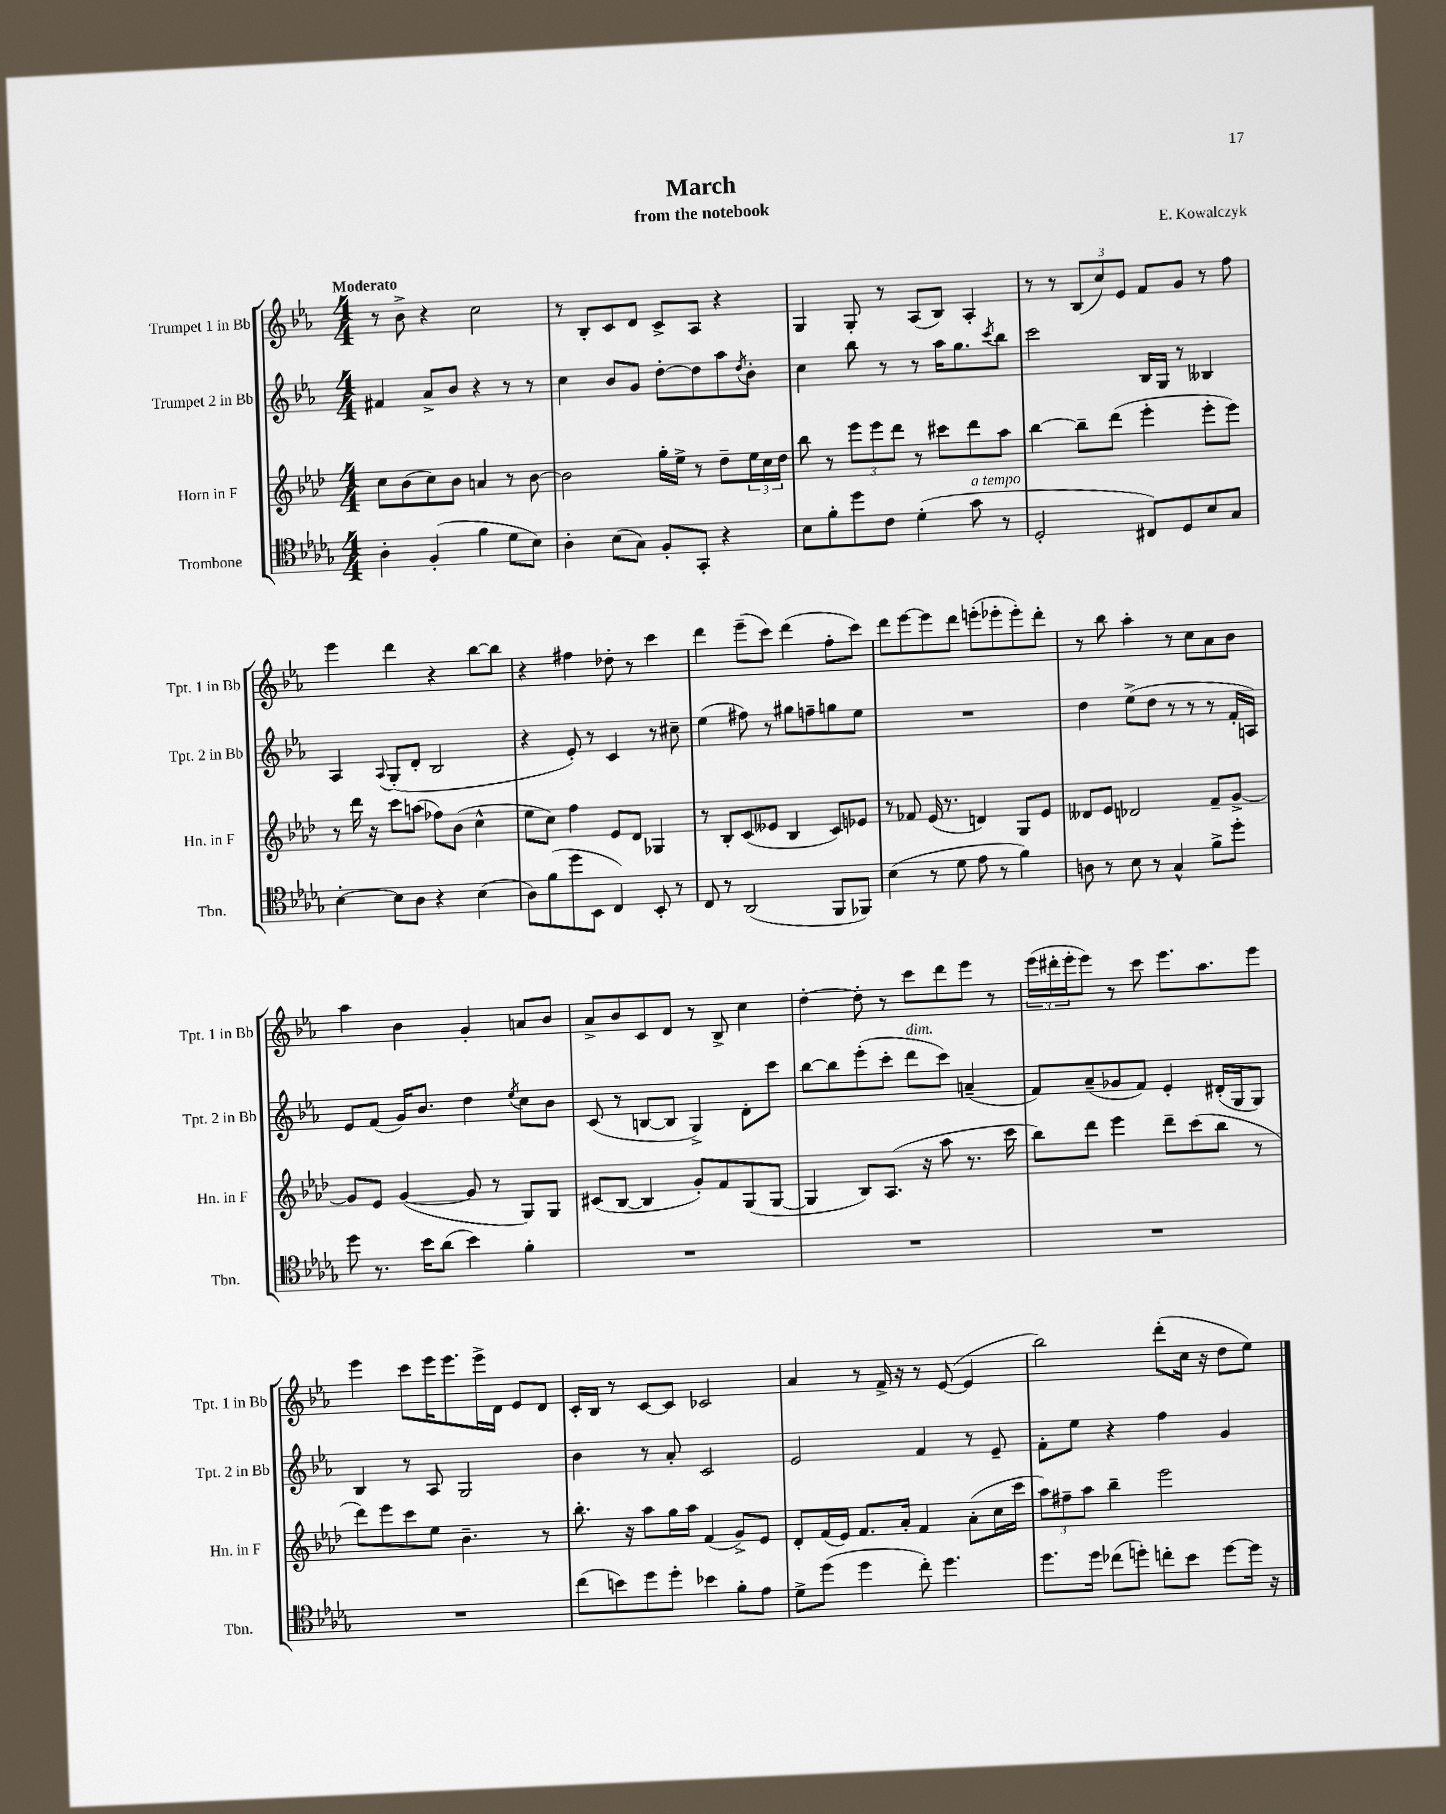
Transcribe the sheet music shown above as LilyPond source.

\header { title = "March" composer = "E. Kowalczyk" subtitle = "from the notebook" }
<<
\new StaffGroup <<
\new Staff = "s0" \with { instrumentName = "Trumpet 1 in Bb" shortInstrumentName = "Tpt. 1 in Bb" } {
    \clef treble \key ees \major \numericTimeSignature \time 4/4 \tempo "Moderato"
    r8 bes'8-> r4 c''2 |
    r8 bes8-. c'8 d'8 c'8-> aes8 r4 |
    g4 g8-. r8 aes8( bes8) aes4-. |
    r8 r8 \tuplet 3/2 { bes8( c''8) ees'8 } f'8 g'8 r8 f''8 |
    ees'''4 d'''4 r4 bes''8~ bes''8 |
    r4 fis''4 des''8-. r8 c'''4 |
    d'''4 ees'''8--( c'''8) d'''4( f''8-. c'''8) |
    d'''8 ees'''8~ ees'''8 d'''8 e'''8-.( ees'''8-. ees'''8-.) d'''8-. |
    r8 bes''8 aes''4-. r8 c''8 aes'8 bes'8 |
    aes''4 bes'4 g'4-. a'8 bes'8 |
    aes'8-> bes'8 c'8 d'8 r8 bes8-> c''4 |
    d''4~-. d''8-. r8 c'''8 d'''8 ees'''8 r8 |
    \tuplet 3/2 { ees'''16( dis'''16-. ees'''16-. } ees'''8) r8 c'''8 ees'''8. aes''8. ees'''8 |
    ees'''4 c'''8 ees'''16 ees'''8. ees'''16-> d'16 ees'8 d'8 |
    c'16-. bes16 r8 c'8~ c'8 ces'2 |
    aes'4 r8 f'16-> r16 r8 ees'8~( ees'4 |
    bes''2) d'''8-.( c''16 r16 d''8 ees''8) \bar "|." |
}
\new Staff = "s1" \with { instrumentName = "Trumpet 2 in Bb" shortInstrumentName = "Tpt. 2 in Bb" } {
    \clef treble \key ees \major \numericTimeSignature \time 4/4
    fis'4 aes'8-> bes'8 r4 r8 r8 |
    c''4 bes'8 g'8 d''8~-. d''8 aes''8 \acciaccatura { d''8 } bes'8-. |
    c''4 bes''8 r8 r8 aes''16 g''8. \acciaccatura { c'''8 } bes''8 |
    c'''2 bes16 g16 r8 beses4 |
    aes4 \appoggiatura { aes8 } g8-.( d'8-. bes2 |
    r4 ees'8-.) r8 c'4 r8 cis''8-- |
    ees''4( fis''8) r8 gis''8 f''8-- g''8 ees''8 |
    R1 |
    d''4 ees''8->( d''8 r8 r8 r8 f'16-. a16) |
    ees'8 f'8( g'16) bes'8. d''4 \acciaccatura { ees''8 } c''8 bes'8 |
    c'8( r8 b8~ b8 g4->) d'8-. c'''8 |
    bes''8~ bes''8 ees'''8-.( c'''8-. d'''8^\markup { \italic "dim." } c'''8) a'4--( |
    f'8) aes'8--( ges'8 f'8) ees'4-. dis'16-.( g16 g8) |
    bes4 r8 aes8 g2 |
    bes'4 r8 aes'8-. c'2 |
    ees'2 f'4 r8 ees'8-- |
    f'8-. ees''8 r4 f''4 g'4 \bar "|." |
}
\new Staff = "s2" \with { instrumentName = "Horn in F" shortInstrumentName = "Hn. in F" } {
    \clef treble \key aes \major \numericTimeSignature \time 4/4
    c''8 bes'8( c''8) bes'8 a'4 r8 bes'8~ |
    bes'2 g''16-. ees''16-> r8 des''8-- \tuplet 3/2 { ees''16 c''16 des''16 } |
    bes''8 r8 \tuplet 3/2 { ees'''8 ees'''8 des'''8 } r8 cis'''8 des'''8 aes''8 |
    bes''4~ bes''8-- des'''8( ees'''4-. ees'''8-. ees'''8) |
    r8 des'''16 r16 c'''8 a''8( fes''8) bes'8( c''4-^ |
    ees''8 c''8) f''4 ees'8 des'8 ges4 |
    r8 bes8-. c'8( eeses'8 bes4 c'8) ees'8 |
    r8 fes'8 ees'16( r8. d'4) g8 ees'8 |
    deses'8 ees'8 des'2 f'8-- g'8~-> |
    g'8 ees'8 g'4~( g'8 r8 g8) g8 |
    cis'8( bes8~ bes4 g'8-.) f'8 g8( g8~ |
    g4 bes8) aes8.( r16 aes''8 r8. c'''16 |
    bes''8) des'''8 ees'''4 des'''8-- c'''8( bes''8 r8 |
    des'''8) ees'''8 c'''8 ees''8 bes'4.-- r8 |
    bes''8.-. r16 aes''8 g''16 aes''16 f'4( g'8->) ees'8 |
    des'8-. f'16( ees'16) f'8. aes'16-. f'4 aes'8-.( c''16 c'''16 |
    \tuplet 3/2 { aes''8) fis''8-- aes''8 } bes''4-- ees'''2 \bar "|." |
}
\new Staff = "s3" \with { instrumentName = "Trombone" shortInstrumentName = "Tbn." } {
    \clef tenor \key des \major \numericTimeSignature \time 4/4
    aes4-. f4-.( f'4 des'8 bes8) |
    aes4-. bes8( ges8) f8-. ges,8-. r4 |
    bes8 f'8-. des''8 c'8 des'4-.( ges'8^\markup { \italic "a tempo" } r8 |
    des2-. cis8) des8 bes8 ges8 |
    bes4~-. bes8 aes8 r4 bes4( |
    aes8) f'8( des''8 bes,8 c4) bes,8-. r8 |
    c8 r8 aes,2( f,8 fes,8) |
    bes4( r8 des'8 ees'8 r8 f'4) |
    a8 r8 bes8 r8 ges4-^ f'8-> des''8-. |
    des''8 r8. bes'16 aes'8( bes'4) f'4-. |
    R1 |
    R1 |
    R1 |
    R1 |
    c''8( b'8) des''8 des''8-. bes'4 f'8-. ees'8 |
    des'8-> des''8( des''4 c''8-.) des''4. |
    des''8. des''16 ces''8( d''8-.) c''8-. bes'8 d''8~ d''16 r16 \bar "|." |
}
>>
>>
\layout { \context { \Score \remove "Bar_number_engraver" } }
